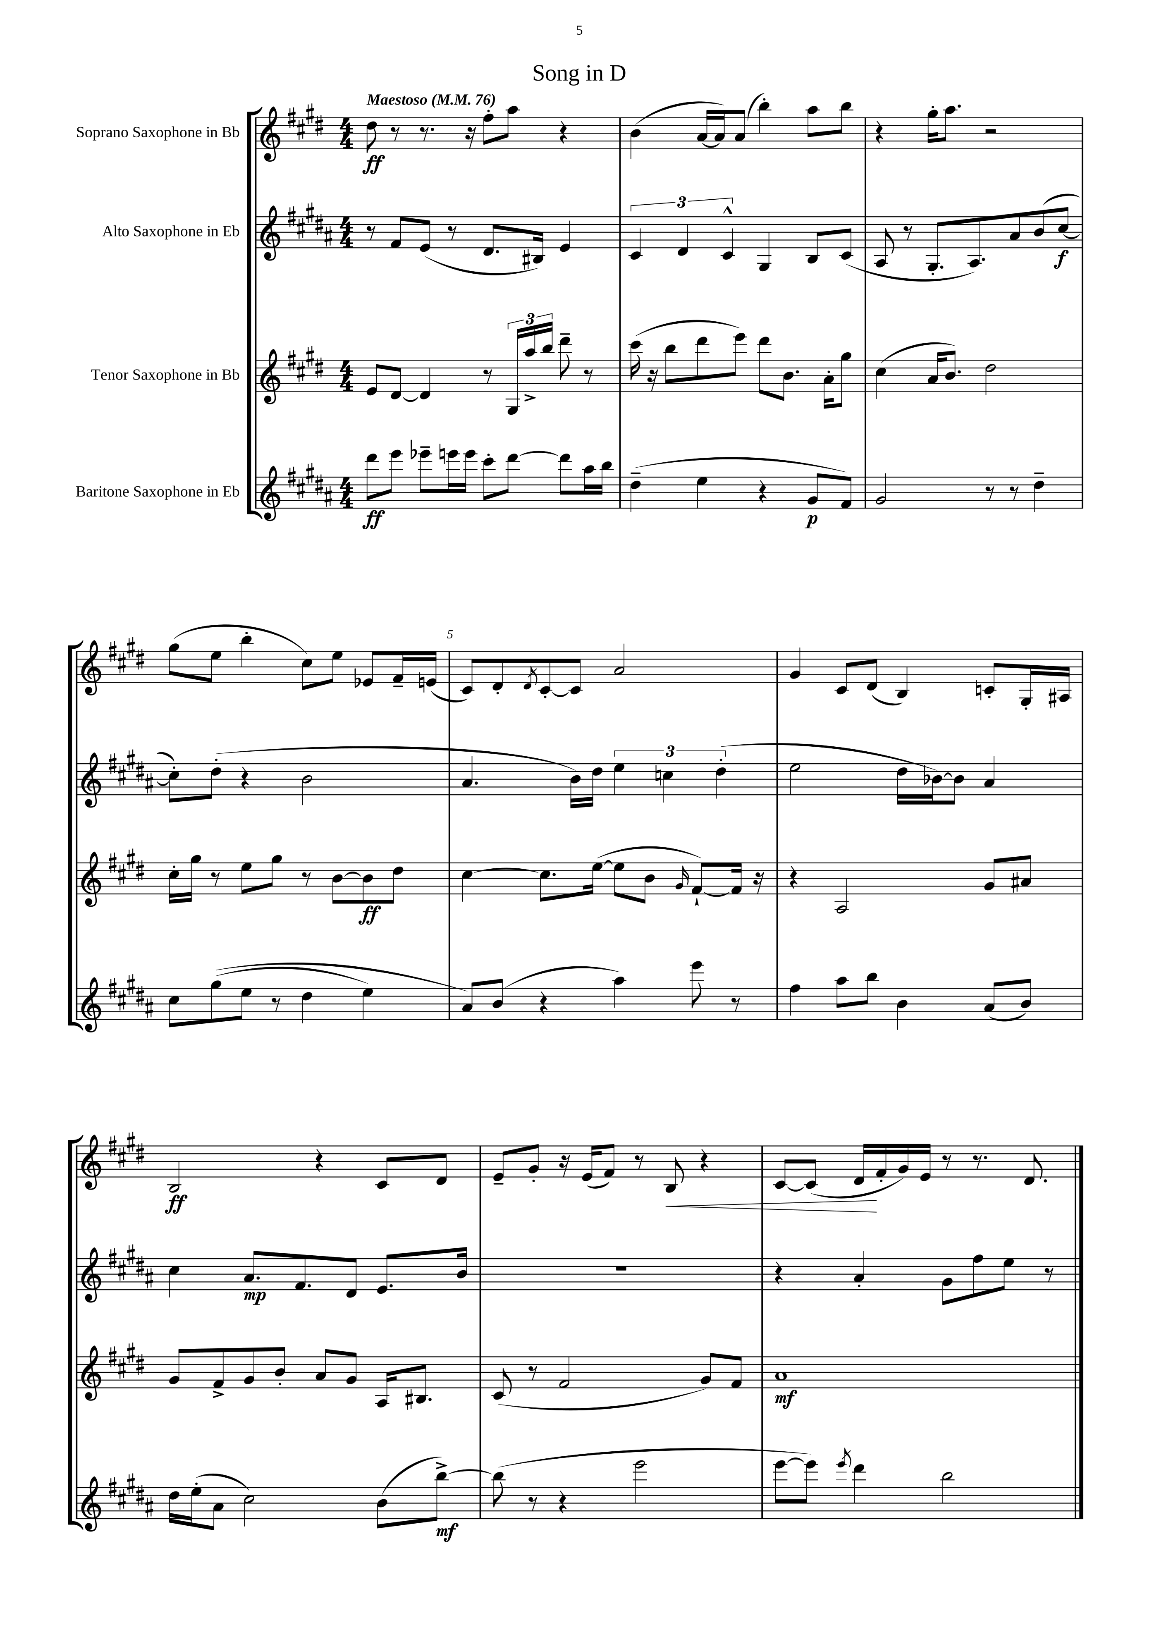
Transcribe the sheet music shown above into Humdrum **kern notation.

**kern	**kern	**kern	**kern
*staff4	*staff3	*staff2	*staff1
*clefG2	*clefG2	*clefG2	*clefG2
*k[f#c#g#d#a#]	*k[f#c#g#d#]	*k[f#c#g#d#a#]	*k[f#c#g#d#]
*M4/4	*M4/4	*M4/4	*M4/4
*MM76	*MM76	*MM76	*MM76
8ddd#	8e	8r	8dd#
8eee	[8d#	8f#	8r
8eee-~	4d#]	(8e	8.r
16eee	.	8r	.
16eee	.	.	16r
8ccc#'	8r	8.d#	8ff#'
[8ddd#	24G#	.	8aa
.	24aa^	.	.
.	.	16B#)	.
.	24bb	.	.
8ddd#]	8ddd#~	4e	4r
16aa#	8r	.	.
16bb	.	.	.
=	=	=	=
(4dd#~	(16ccc#	6c#	(4b
.	16r	.	.
.	8bb	.	.
.	.	6d#	.
4ee	8ddd#	.	[16a
.	.	.	16a])
.	.	6c#^^	.
.	8eee)	.	(8a
4r	8ddd#	4G#	4bb')
.	8.b	.	.
8g#	.	8B	8aa
.	16a'	.	.
8f#)	8gg#	(8c#	8bb
=	=	=	=
2g#	(4cc#	8A#	4r
.	.	8r	.
.	16a	8.G#'	16gg#'
.	8.b)	.	8.aa
.	.	8.A#)	.
8r	2dd#	.	2r
8r	.	8a#	.
4dd#~	.	(8b	.
.	.	[8cc#	.
=	=	=	=
8cc#	16cc#'	8cc#'])	(8gg#
.	16gg#	.	.
&((8gg#	8r	(8dd#'	8ee
8ee	8ee	4r	4bb'
8r	8gg#	.	.
4dd#	8r	2b	8cc#)
.	[8b	.	8ee
4ee)	8b]	.	8e-
.	8dd#	.	16f#~
.	.	.	(16e
=	=	=	=
8a#&)	[4cc#	4.a#	8c#)
(8b	.	.	8d#'
.	.	.	8qd#
4r	8.cc#]	.	[8c#'
.	.	16b)	8c#]
.	([16ee	16dd#	.
4aa#)	8ee]	6ee	2a
.	8b	.	.
.	.	6cc	.
.	16qqg#	.	.
8eee	[8f#`)	.	.
.	.	(6dd#'	.
8r	16f#]	.	.
.	16r	.	.
=	=	=	=
4ff#	4r	2ee	4g#
8aa#	2A	.	8c#
8bb	.	.	(8d#
4b	.	16dd#	4B)
.	.	[16b-)	.
.	.	8b-]	.
(8a#	8g#	4a#	8c'
8b)	8a#	.	16G#'
.	.	.	16A#
=	=	=	=
16dd#	8g#	4cc#	2B
(16ee'	.	.	.
8a#	8f#^	.	.
2cc#)	8g#	8.a#	.
.	8b'	.	.
.	.	8.f#	.
.	8a	.	4r
.	8g#	8d#	.
(8b	16A	8.e	8c#
.	8.B#	.	.
[8bb^)	.	.	8d#
.	.	16b	.
=	=	=	=
(8bb]	(8c#	1r	8e~
8r	8r	.	8g#'
4r	2f#	.	16r
.	.	.	(16e
.	.	.	8f#)
2eee	.	.	8r
.	.	.	8B
.	8g#)	.	4r
.	8f#	.	.
=	=	=	=
[8eee	1a	4r	[8c#
8eee])	.	.	(8c#]
8qeee	.	.	.
4ddd#	.	4a#'	16d#
.	.	.	16f#'
.	.	.	16g#)
.	.	.	16e
2bb	.	8g#	8r
.	.	8ff#	8.r
.	.	8ee	.
.	.	.	8.d#
.	.	8r	.
==	==	==	==
*-	*-	*-	*-
